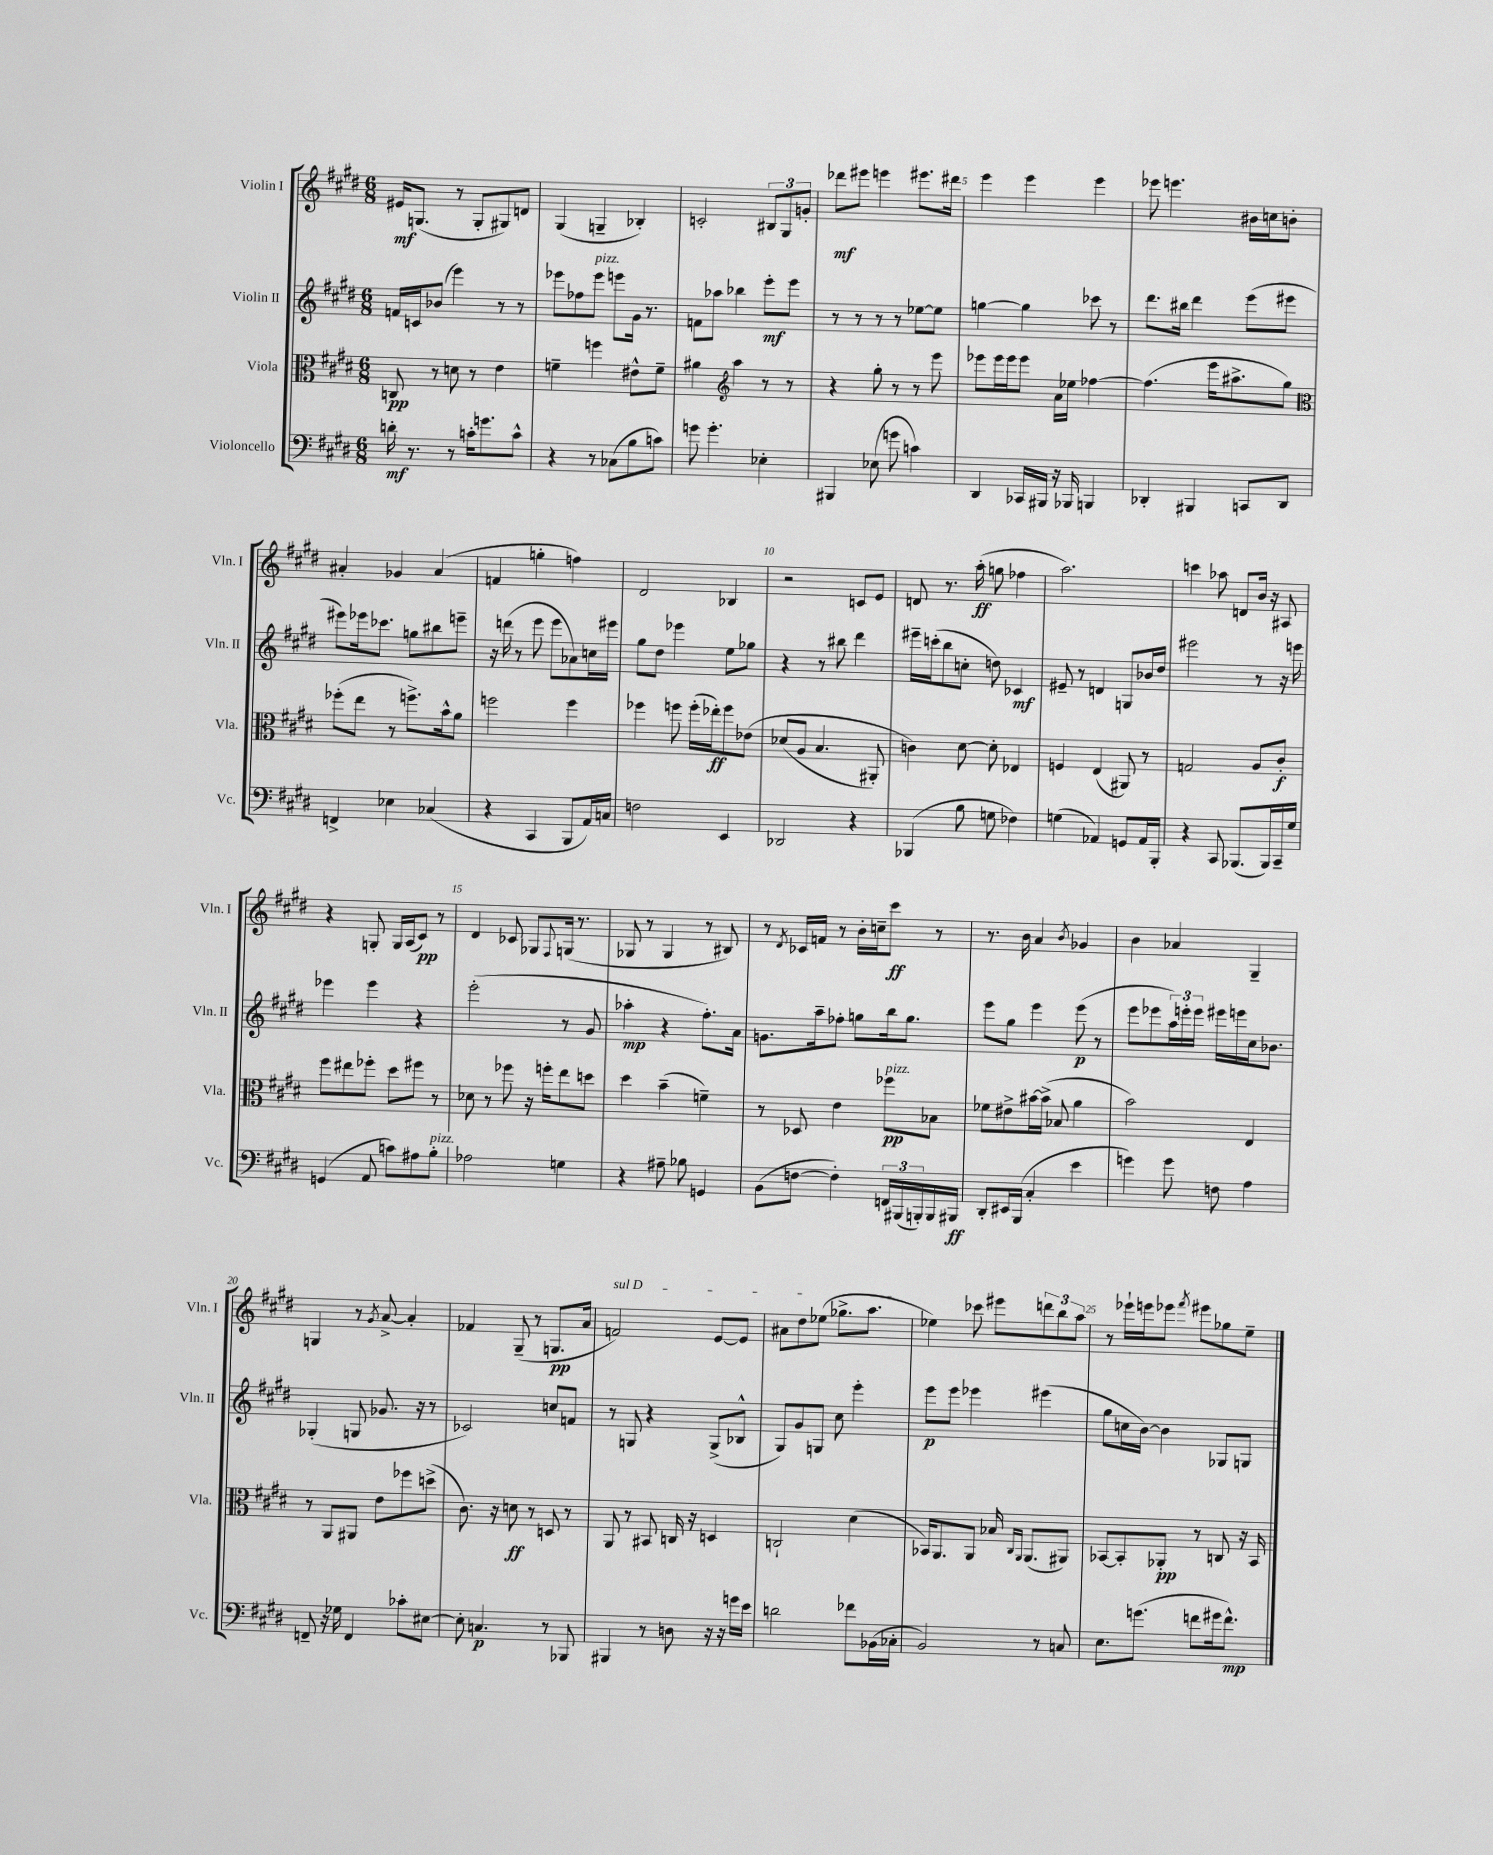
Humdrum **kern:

**kern	**kern	**kern	**kern
*staff4	*staff3	*staff2	*staff1
*clefF4	*clefC3	*clefG2	*clefG2
*k[f#c#g#d#]	*k[f#c#g#d#]	*k[f#c#g#d#]	*k[f#c#g#d#]
*M6/8	*M6/8	*M6/8	*M6/8
16d'	8C	16f	16e#
8.r	.	16c	(8.G
.	8r	(8b-	.
8r	8d	4eee)	8r
16c'	8r	.	8G'
8.g	.	.	.
.	4e	8r	8G#)
8c^^	.	8r	8d
=	=	=	=
4r	4f~	8eee-	(4G#
.	.	8ff-	.
8r	4ff	8eee-	4G~
(8C-	.	8eee	.
8B	8e#^^	16g#	4B-')
.	.	8.r	.
8c)	8f~	.	.
=	=	=	=
8g	4a#	8f	2c'
4.g'	.	8aa-	.
*	*clefG2	*	*
.	4aa	4bb-	.
4E-'	8r	8eee'	12B#
.	.	.	12G#
.	8r	8eee	.
.	.	.	12g'
=	=	=	=
4BBB#	4r	8r	8ddd-
.	.	8r	8eee#
(8E-	8gg#'	8r	4eee
8g	8r	8r	.
4c)	8r	[8ee-	8.eee#
.	8eee	8ee-]	.
.	.	.	16ddd#
=	=	=	=
4DD#	8eee-	[4gg	4eee
.	16eee-	.	.
.	16eee-	.	.
16CC-	8eee-	4gg]	4eee
16BBB#	.	.	.
16r	16a	.	.
16BBB-	16ee-	.	.
4BBB	[4ff-	8ccc-	4eee
.	.	8r	.
=	=	=	=
4DD-'	(4.ff-]	8.ddd#	8eee-
.	.	.	4.eee
.	.	16bb#	.
4BBB#	.	4ddd#	.
.	16eee	.	.
.	8.aa#^	.	.
8CC	.	(8eee	16b#
.	.	.	16cc
8DD-	8gg#)	8eee#	8b'
=	=	=	=
*	*clefC3	*	*
4FF^	(8ff-'	8eee#)	4a#'
.	8ee	16eee-	.
.	.	8.ccc-	.
4E-	8r	.	4g-
.	8.ff^)	8gg	.
(4C-	.	8bb#	(4a#
.	16b^^	.	.
.	8a	8eee~	.
=	=	=	=
4r	2ff	16r	4f
.	.	(16ddd	.
.	.	8r	.
4CC#	.	8eee	4gg'
.	.	8eee	.
8BBB	4ff	8a-)	4ff)
16AA)	.	16cc	.
16C	.	16eee#	.
=	=	=	=
2F	4ff-	8gg#	2d#
.	.	8dd#	.
.	8ff	4eee-	.
.	(16ff'	.	.
.	16ee-')	.	.
4EE	8ff	8ee	4B-
.	&(8e-	8gg-	.
=	=	=	=
2DD-	(8d-	4r	2r
.	8A	.	.
.	4.B	8r	.
.	.	8bb#	.
4r	.	4ddd#	8c
.	8AA#')	.	8e
=	=	=	=
(4BBB-	4c&)	16eee#~	8d
.	.	(16ccc'	.
.	.	8bb	8.r
8B	[8d#	8cc'	.
.	.	.	(16aa'
8G	8d#']	8dd)	8gg
4F-)	4E-	4c-	4ff-
=	=	=	=
(4G	4F	8e#~	2.aa)
.	.	8r	.
4AA-)	(4E	4d	.
8GG	8AA#)	8G	.
16AA-	8r	16b-	.
16BBB'	.	16dd#	.
=	=	=	=
4r	2G	2eee#	4ccc
8CC#	.	.	8aa-
(8.BBB-	.	.	8d
.	8A	8r	16b
16BBB-)	.	.	16r
16CC#~	8c#'	16r	8A#
16G#	.	16eee	.
=	=	=	=
(4GG	8ff#	4eee-	4r
.	8ee#	.	.
8AA	8ff-'	4eee-	8G'
8c)	8dd#	.	16G
.	.	.	(16A
8A#	8ff#	4r	8c#)
8B'	8r	.	8r
=	=	=	=
2A-	8d-	(2eee'	4d#
.	8r	.	.
.	8ff-	.	8c-
.	16r	.	8G-
.	16ff'	.	.
.	.	.	8qqF#
4G	8ee	8r	(16G
.	.	.	8.r
.	8dd	8g#	.
=	=	=	=
4r	4dd#	4aa-'	8G-
.	.	.	8r
8A#~	(4b~	4r	4G-
8B-	.	.	.
4GG	4f~)	8.ff#')	8r
.	.	.	8B#)
.	.	16a	.
=	=	=	=
(8BB	8r	8.g	8r
.	.	.	8qd#
[8F	8D-	.	16c-
.	.	16aa~	16f
4F'])	4e	8ff-'	8r
.	.	8gg	16b'
.	.	.	16cc~
24FF	8ff-	16bb	8ccc#
(24BBB#	.	.	.
.	.	8.gg	.
24BBB')	.	.	.
16BBB	8B-	.	8r
16BBB#	.	.	.
=	=	=	=
8DD#'	8f-	8eee	8.r
16EE#	8e#^	8gg#	.
(16BBB	.	.	16b
4C#'	[16b#	4eee	4a
.	(16b#^]	.	.
.	8B-	.	.
.	.	.	8qb
4e	4a	(8eee	4g-
.	.	8r	.
=	=	=	=
4g)	2b)	8eee	4b
.	.	8eee-	.
8g	.	24aa)	4a-
.	.	24eee'	.
.	.	24eee	.
8F	.	16eee#	.
.	.	16eee	.
4A	4E	16cc#	4G#~
.	.	8.b-	.
=	=	=	=
8FF~	8r	(4G-'	4G
16r	8AA	.	.
16G-	.	.	.
4FF	8AA#	8G	8r
.	.	.	8qg#
.	8e	8.g-	[8a^
8c-'	8ff-	.	4a']
.	.	16r	.
[8E#	(8dd^	8r	.
=	=	=	=
8E#']	8.c#)	2c-)	4f-
4.C	.	.	.
.	16r	.	.
.	8d	.	(8G#~
.	8r	.	8r
8r	8D	8cc	8.G
8BBB-	8r	8f	.
.	.	.	16a
=	=	=	=
4BBB#	8AA	8r	2f)
.	8r	8G	.
8r	8BB#	4r	.
8D	16C	.	.
.	16r	.	.
16r	4D	(8G^	[8e
16r	.	.	.
16g	.	8B-^^	8e]
16e	.	.	.
=	=	=	=
2d	2C`	8G#)	8a#
.	.	8g#	8dd#
.	.	8G	(8ee-
.	.	8cc#	8.gg-^
8f-	(4d#	4eee'	.
.	.	.	8.aa
(16BB-	.	.	.
16C-'	.	.	.
=	=	=	=
2BB)	16BB-)	8eee	4ee-)
.	8.AA	.	.
.	.	8eee	.
.	8AA	4eee-	8ccc-
.	16B-	.	8eee#
.	16qqC#	.	.
.	16qqAA	.	.
.	(8.AA	.	.
8r	.	(4eee#	12ddd
.	.	.	12bb
8C	8AA#)	.	.
.	.	.	12aa
=	=	=	=
8.E	[8BB-	8gg#	8r
.	8BB-']	16cc	16eee-`
(8.g	.	[16b)	16eee
.	8AA-'	4b]	8eee-
.	.	.	8qfff#
8f	8r	.	8eee#
16g#	8C	8G-	8gg-
8.f^^)	.	.	.
.	16r	8G	8ee~
.	16BB-	.	.
==	==	==	==
*-	*-	*-	*-
